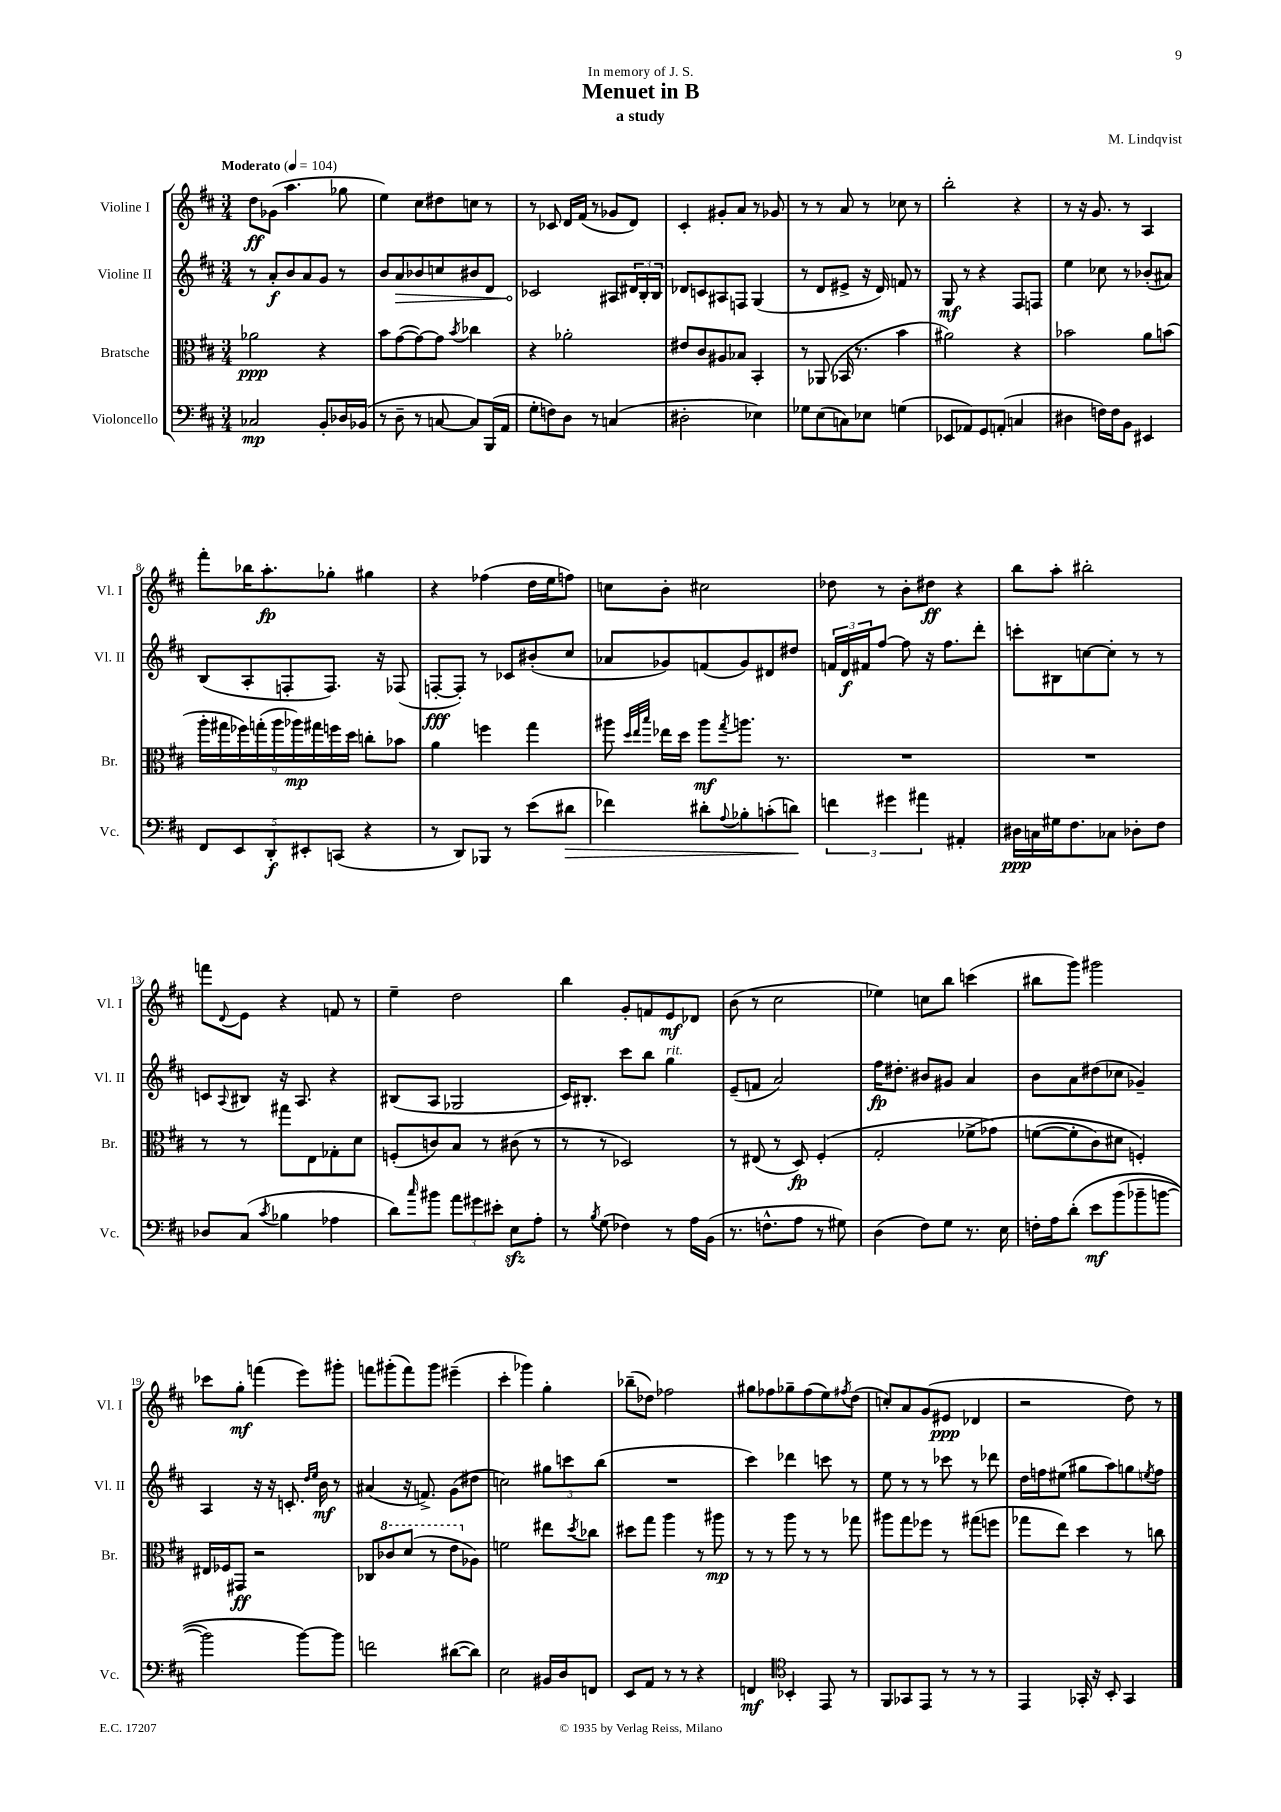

**kern	**kern	**kern	**kern
*staff4	*staff3	*staff2	*staff1
*clefF4	*clefC3	*clefG2	*clefG2
*k[f#c#]	*k[f#c#]	*k[f#c#]	*k[f#c#]
*M3/4	*M3/4	*M3/4	*M3/4
*MM104	*MM104	*MM104	*MM104
2C-	2a-	8r	8dd
.	.	8a'	(8g-
.	.	8b	4.aa
.	.	8a	.
8BB'	4r	8g	.
16D-	.	8r	8gg-
(16BB-	.	.	.
=	=	=	=
8r	8b	8b	4ee)
8D~	([8g	8a	.
8r	8g_)	8b-	8cc#
[8C	8g]	8cc	8dd#
.	8qb	.	.
8C])	4cc-	8b#	8cc
(16BBB	.	8d	8r
16AA	.	.	.
=	=	=	=
8G'	4r	2c-	8r
8F)	.	.	8c-
8D	2a-'	.	16d
.	.	.	(16f#
8r	.	.	8r
(4C	.	8A#	8g-
.	.	24d#	8d)
.	.	24B'	.
.	.	24B	.
=	=	=	=
2D#'	8e#	8d-	4c#'
.	8c#	8c	.
.	8A#	8A#	8g#'
.	8B-	8F	8a
4E-)	4BB'	(4G	8r
.	.	.	8g-
=	=	=	=
8G-	8r	8r	8r
(8E	(8AA-	8d	8r
8C)	16BB-	8e#^	8a
.	8.r	.	.
8E-	.	16r	8r
.	.	16d)	.
(4G	4b	8f	8cc-
.	.	8r	8r
=	=	=	=
8EE-	2a#)	8G	2bb'
8AA-)	.	8r	.
8GG	.	4r	.
(8AA'	.	.	.
4C	4r	8F#	4r
.	.	8F	.
=	=	=	=
4D#	2b-	4ee	8r
.	.	.	16r
.	.	.	8.g
16F)	.	8cc-	.
16F	.	.	.
8BB	.	8r	8r
4EE#	8a	(8b-'	4A
.	(8b	8a#)	.
=	=	=	=
10FF#	18aa'	(8B	8fff#'
.	18gg#	.	.
10EE	.	.	.
.	18ff-)	.	.
.	.	8A'	16bb-
.	(18gg'	.	.
.	.	.	8.aa'
10DD'	.	.	.
.	18aa	.	.
.	.	8F'	.
.	18aa-)	.	.
10EE#'	.	.	.
.	18gg#	.	.
.	.	8.F)	8gg-'
.	18ff	.	.
(10CC	.	.	.
.	18dd	.	.
4r	8cc'	.	4gg#
.	.	16r	.
.	8b-	(8F-	.
=	=	=	=
8r	4a	[8F'	4r
8DD)	.	8F'])	.
8BBB-	4ff	8r	(4ff-
8r	.	8c-	.
(8e	4gg	(8b#'	16dd
.	.	.	16ee
8d#	.	8cc#	8ff)
=	=	=	=
4f-)	8aa#	8a-	8cc
.	32qqdd	.	.
.	32qqee	.	.
.	32qqbb	.	.
.	16ee-	8g-)	8b'
.	16dd	.	.
8d#'	8aa#	(8f	2cc#
8qqA	8qgg	.	.
8B-'	8.aa	8g-)	.
(8c'	.	8d#	.
.	8.r	.	.
8d)	.	8dd#	.
=	=	=	=
6f	2.r	24f	8dd-
.	.	24d	.
.	.	24f#	.
.	.	[8ff#	8r
6g#	.	.	.
.	.	8ff#]	8b'
6a#	.	.	.
.	.	16r	8dd#
.	.	8.ff#	.
4AA#'	.	.	4r
.	.	8ddd'	.
=	=	=	=
16D#	2.r	8ccc'	8bb
16C	.	.	.
16G#	.	8B#	8aa'
8.F#	.	.	.
.	.	[8cc	2bb#'
8C-	.	8cc']	.
8D-'	.	8r	.
8F#	.	8r	.
=	=	=	=
8D-	8r	8c	8fff
.	.	8qqA	8qqd
(8C#	8r	8B#	8e
8qc#	.	.	.
4B-	8gg#	16r	4r
.	.	8.A	.
.	8E	.	.
4A-	8G-'	4r	8f
.	8d	.	8r
=	=	=	=
8d)	(8F'	(8B#	4ee~
16qqcc#	.	.	.
8b#	8c)	8A	.
12a	8B	2G-	2dd
12g#	.	.	.
.	8r	.	.
12e#'	.	.	.
8E	(8c#	.	.
8A'	8r	.	.
=	=	=	=
8r	8r	16c#)	4bb
.	.	8.B#'	.
8qB	.	.	.
(8G	8r	.	.
4F-)	2D-)	8ccc#	8g'
.	.	8bb	8f
8r	.	4gg	8e
16A	.	.	8d-
(16BB	.	.	.
=	=	=	=
8.r	8r	(8e~	(8b
.	(8E#	8f	8r
8.F^^	.	.	.
.	8r	2a)	2cc#
8A	8D)	.	.
8r	(4F#'	.	.
8G#)	.	.	.
=	=	=	=
(4D	2G'	16ff#	4ee-)
.	.	8.dd#'	.
8F#)	.	8b#	8cc
8G	.	8g#	8bb
8.r	&(8f-^	4a	(4ccc
.	8g-)	.	.
16E	.	.	.
=	=	=	=
16F'	([8f	8b	8bb#
16A	.	.	.
&(8d'	8f']	8a	8ggg)
8e	8c#)	(8dd#	2ggg#
(8b	8d#	8cc-	.
8b-~	4F'&)	4g-~)	.
[8b	.	.	.
=	=	=	=
2b])	16E#	4A	8ccc-
.	16F-	.	.
.	8GG#	.	8gg'
.	2r	16r	(4fff
.	.	16r	.
.	.	8.c'	.
[8b&)	.	.	8eee)
.	.	16qqdd	.
.	.	16qqee	.
.	.	16b	.
8b]	.	8r	8ggg#'
=	=	=	=
2f	8C-	(4a#	8fff
.	8cc-	.	(8ggg#'
.	(8dd	16r	8fff)
.	.	8.f^)	.
.	8r	.	8ggg#
([8d#	8ee	(8g	(4eee#~
8d#])	8A-)	8dd#	.
=	=	=	=
2E	2f	2cc)	4ccc#'
.	.	.	4ggg-)
16BB#	8ee#	12gg#	4gg'
16D	.	.	.
.	.	12ccc	.
.	8qdd	.	.
8FF	8cc-	.	.
.	.	(12bb	.
=	=	=	=
8EE	8dd#	2.r	(8bb-~
8AA	8gg	.	8dd-)
8r	4aa	.	2ff-
8r	.	.	.
4r	8r	.	.
.	8aa#	.	.
=	=	=	=
4FF	8r	4ccc#)	8gg#
.	8r	.	8ff-
*clefC4	*	*	*
4BB-'	8aa	4ddd-	8gg-~
.	8r	.	(8ff-
8EE	8r	8ccc	8ee)
.	.	.	8qff#
8r	8gg-	8r	(8dd
=	=	=	=
8FF#	8aa#	8ee	8cc')
8GG-	8gg	8r	8a
8EE	8ff-	8r	(8g
8r	8r	8ccc-	8e#
8r	(8gg#	8r	4d-
8r	8ff	8ddd-	.
=	=	=	=
4EE	8gg-	16dd	2r
.	.	16ff	.
.	8ee)	(8ee#	.
16GG-'	4dd	8gg#	.
16r	.	.	.
8BB'	.	8aa)	.
4GG-	8r	8gg	8dd)
.	.	8qee	.
.	8cc	8ff	8r
==	==	==	==
*-	*-	*-	*-
